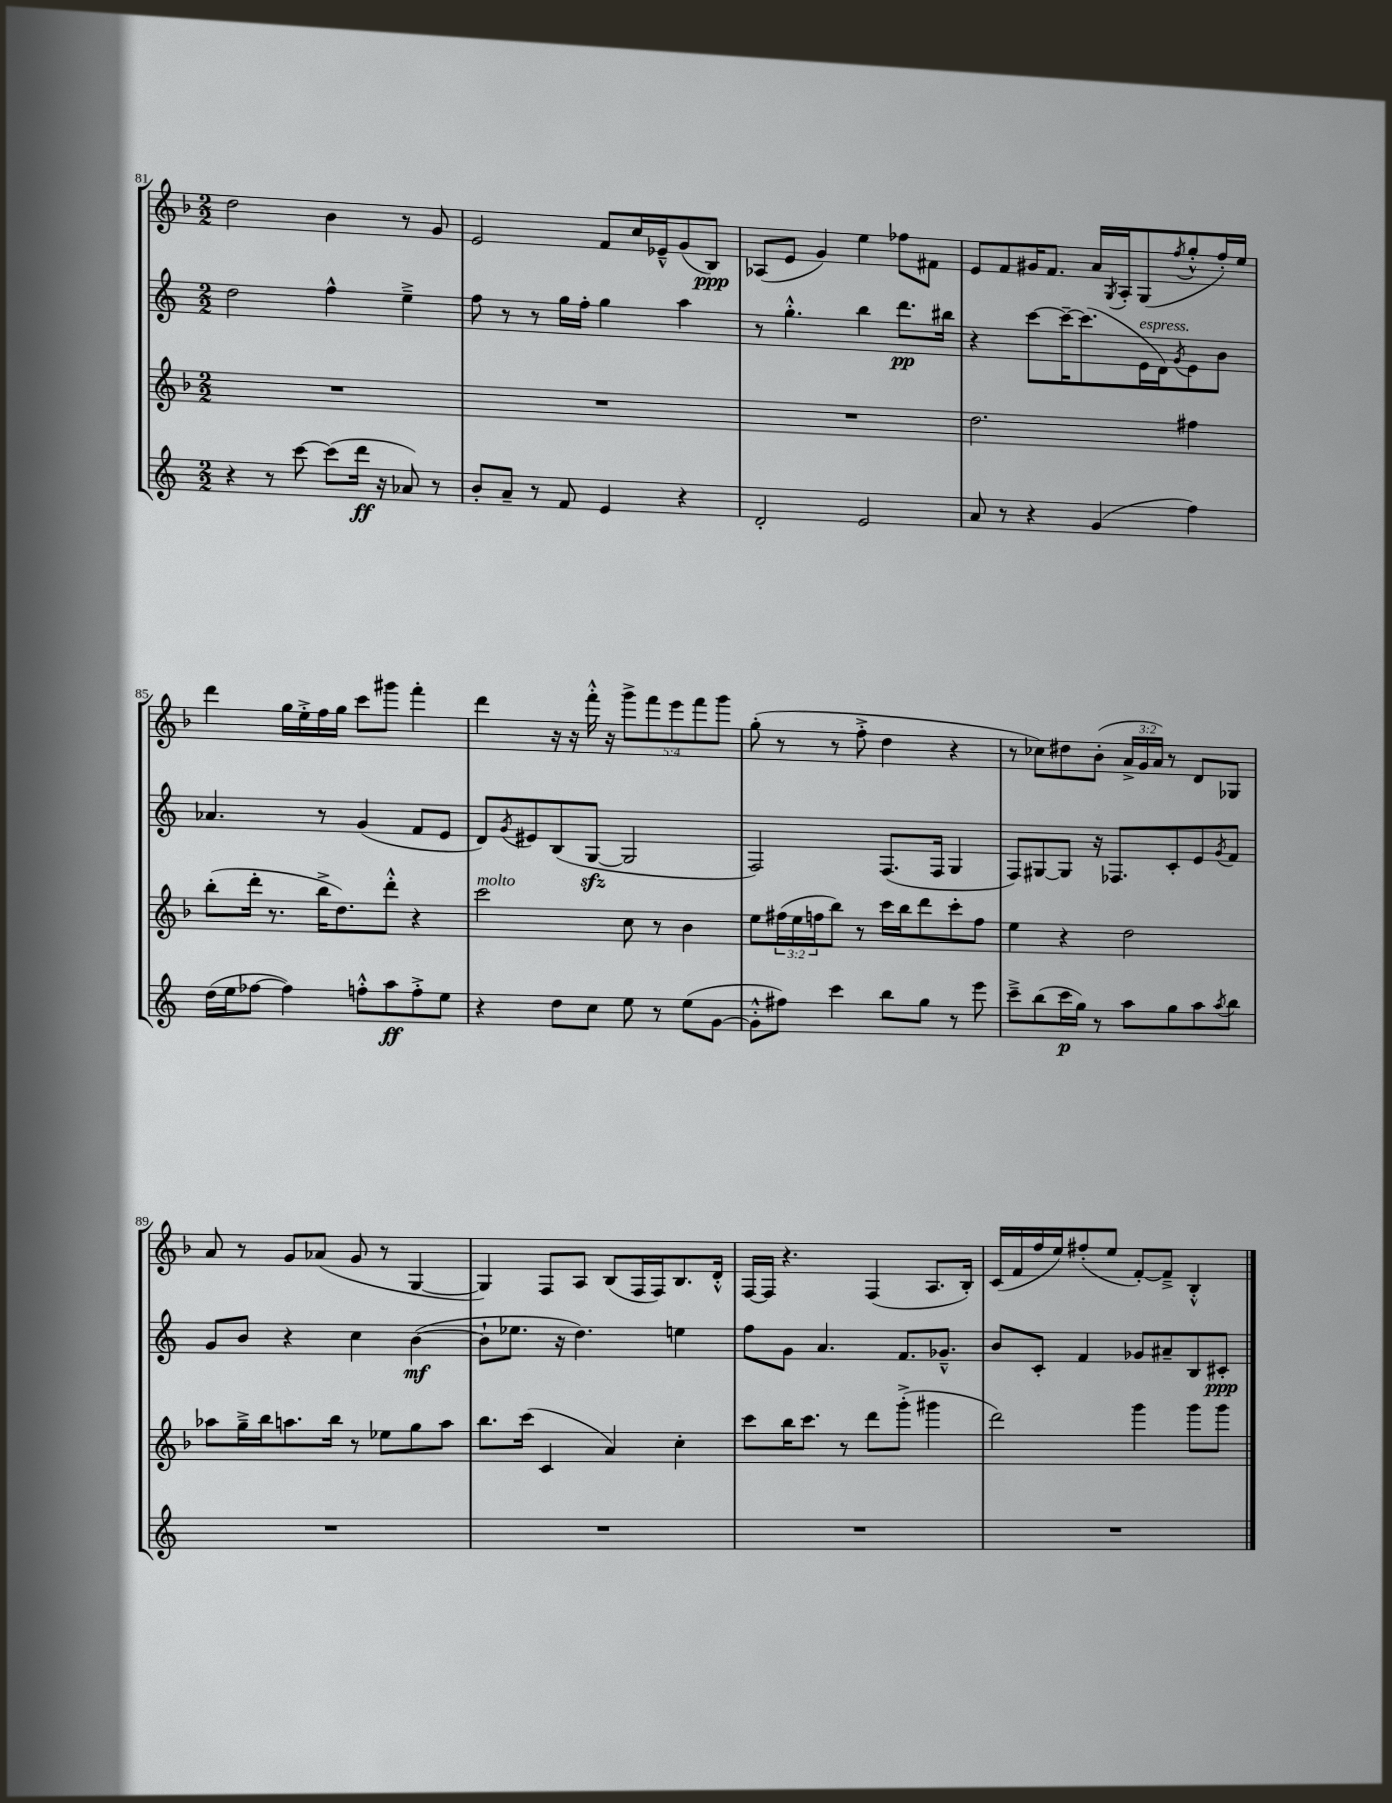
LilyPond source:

<<
\new StaffGroup <<
\new Staff = "s0" {
    \clef treble \key f \major \numericTimeSignature \time 2/2 \override Staff.TupletNumber.text = #tuplet-number::calc-fraction-text
    d''2 bes'4 r8 g'8 |
    e'2 f'8 c''16 ees'16---^ g'8( bes8\ppp) |
    aes8( e'8 g'4) e''4 fes''8 fis'8 |
    e'8 f'8 gis'16 f'8. a'16 \acciaccatura { g8 } a16-. g8( \acciaccatura { f''8 } g''8-.-^ f''16-.) e''16 |
    d'''4 g''16 e''16-.-> f''16 g''16 c'''8 gis'''8 f'''4-. |
    d'''4 r16 r16 f'''16-.-^ r16 \tuplet 5/4 { g'''8-> f'''8 e'''8 f'''8 g'''8 } |
    g''8-.( r8 r8 f''8-.-> d''4 r4 |
    r8 ces''8) dis''8 bes'8-.( \tuplet 3/2 { a'16-> g'16 a'16) } r8 d'8 ges8 |
    a'8 r8 g'8 aes'8( g'8 r8 g4~ |
    g4) f8 a8 bes8( f16 f16) bes8. d'16-.-^ |
    f16~ f16 r4. f4( a8. bes16-.) |
    c'16( f'16 f''16 e''16) fis''8-.( e''8 f'8~-.) f'8---> bes4-.-^ \bar "|." |
}
\new Staff = "s1" {
    \clef treble \key c \major \numericTimeSignature \time 2/2
    d''2 f''4-^ e''4---> |
    f''8 r8 r8 g''16 f''16-. g''4 a''4 |
    r8 g''4.-.-^ b''4 d'''8.\pp bis''16 |
    r4 c'''8~ c'''16~-- c'''8.( e'16^\markup { \italic "espress." } d'16) \acciaccatura { g'8 } e'8 b'8 |
    aes'4. r8 g'4( f'8 e'8 |
    d'8) \acciaccatura { g'8 } eis'8 b8( g8~\sfz g2 |
    f2) f8.( f16 g4 |
    f8) gis8~ gis8 r16 fes8. c'8-. e'8 \acciaccatura { g'8 } f'8 |
    g'8 b'8 r4 c''4 b'4~\mf( |
    b'8-! ees''8. r16 d''4.) e''4 |
    f''8 g'8 a'4. f'8. ges'8.---^ |
    b'8 c'8-. f'4 ges'8 ais'8-- b8 cis'8-.\ppp \bar "|." |
}
\new Staff = "s2" {
    \clef treble \key f \major \numericTimeSignature \time 2/2 \override Staff.TupletNumber.text = #tuplet-number::calc-fraction-text
    R1 |
    R1 |
    R1 |
    d''2. fis''4 |
    bes''8-.( d'''16-. r8. bes''16-> d''8.) d'''8-.-^ r4 |
    c'''2^\markup { \italic "molto" } c''8 r8 bes'4 |
    e''8 \tuplet 3/2 { fis''16( e''16 f''16 } bes''8) r8 c'''16 bes''16 d'''8 c'''8-. f''8 |
    e''4 r4 d''2 |
    aes''8 g''16---> bes''16 a''8. bes''16 r8 ees''8 g''8 a''8 |
    bes''8. c'''16( c'4 a'4) c''4-. |
    c'''8 bes''16 c'''8. r8 d'''8 g'''8-.->( gis'''4 |
    d'''2) g'''4 g'''8 g'''8 \bar "|." |
}
\new Staff = "s3" {
    \clef treble \key c \major \numericTimeSignature \time 2/2
    r4 r8 c'''8~ c'''8( d'''16\ff r16 aes'8) r8 |
    b'8-. a'8-- r8 f'8 e'4 r4 |
    d'2-. e'2 |
    a'8 r8 r4 g'4( f''4) |
    d''16( e''16 fes''8~ fes''4) f''8-.-^ a''8\ff f''8-.-> e''8 |
    r4 d''8 c''8 e''8 r8 e''8( g'8~ |
    g'8-.-^ fis''8) c'''4 b''8 g''8 r8 e'''8 |
    c'''8---> b''8( c'''16\p g''16) r8 a''8 g''8 a''8 \acciaccatura { a''8 } b''8 |
    R1 |
    R1 |
    R1 |
    R1 \bar "|." |
}
>>
>>
\layout { \context { \Score currentBarNumber = #81 } }
